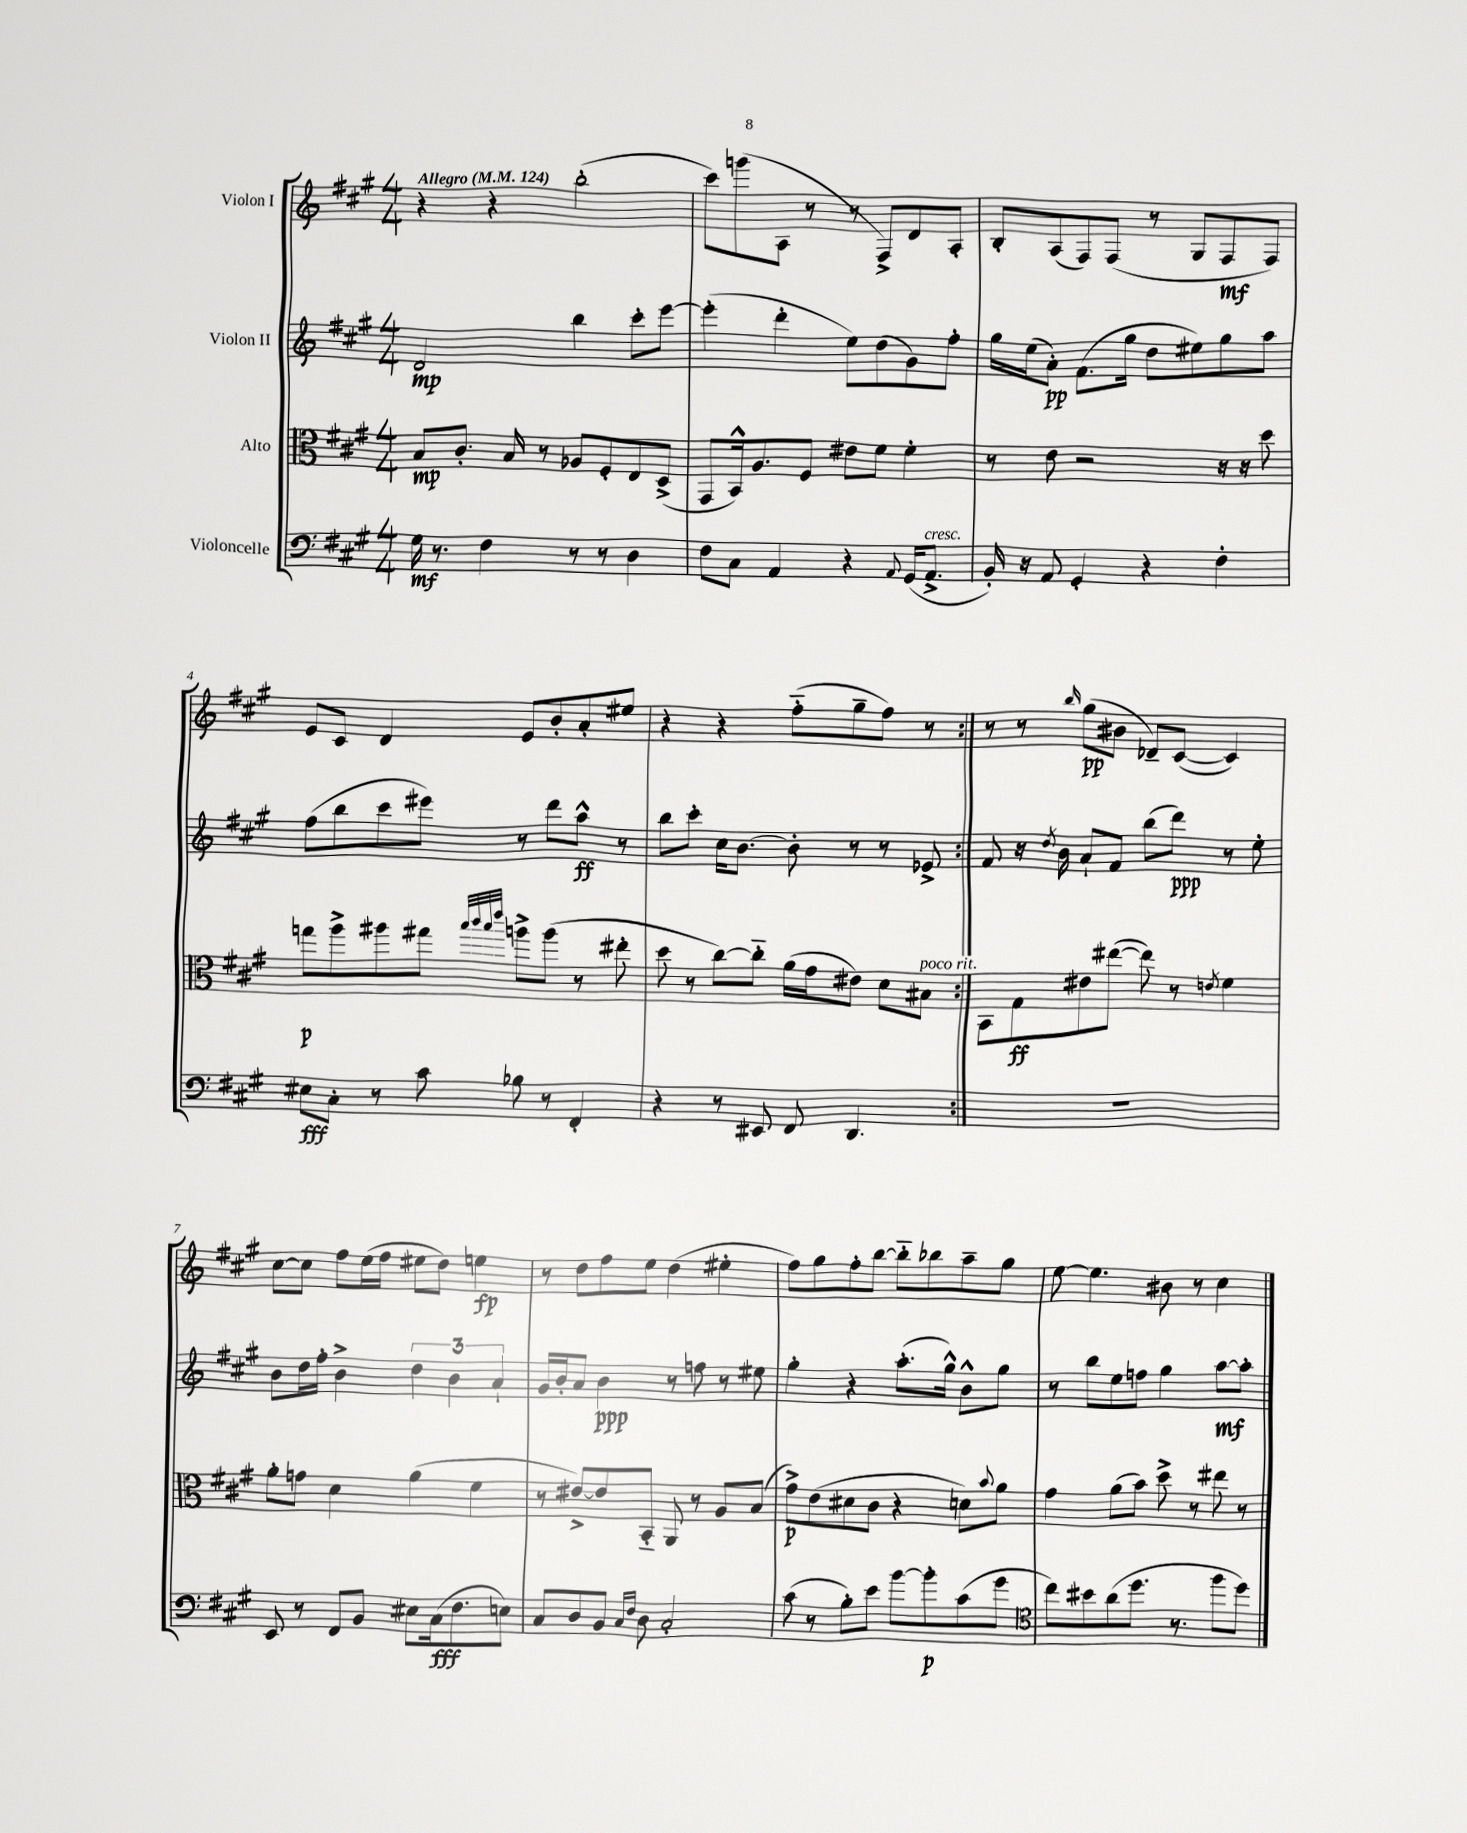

**kern	**dynam	**kern	**dynam	**kern	**dynam	**kern	**dynam
*part4	*part4	*part3	*part3	*part2	*part2	*part1	*part1
*staff4	*staff4	*staff3	*staff3	*staff2	*staff2	*staff1	*staff1
*I"Violoncelle	*	*I"Alto	*	*I"Violon II	*	*I"Violon I	*
*clefF4	*	*clefC3	*	*clefG2	*	*clefG2	*
*k[f#c#g#]	*	*k[f#c#g#]	*	*k[f#c#g#]	*	*k[f#c#g#]	*
*M4/4	*	*M4/4	*	*M4/4	*	*M4/4	*
*MM124	*	*MM124	*	*MM124	*	*MM124	*
=1	=1	=1	=1	=1	=1	=1	=1
!	!	!	!	!	!	!LO:TX:a:B:t=Allegro	!
16G#\	mf	8B/L	mp	2d/	mp	4r	.
8.r	.	.	.	.	.	.	.
.	.	8.c#'/J	.	.	.	.	.
4F#\	.	.	.	.	.	4r	.
.	.	16B/	.	.	.	.	.
.	.	8r	.	.	.	.	.
8r	.	8A-X/L	.	4bb\	.	(2bb'\	.
8r	.	8F#'/	.	.	.	.	.
4D\	.	8E/	.	8ccc#'\L	.	.	.
.	.	(8D^/J	.	[8eee\J	.	.	.
=2	=2	=2	=2	=2	=2	=2	=2
8F#\L	.	8GG#/L	.	(4eee'\]	.	8ccc#\L)	.
8C#\J	.	16BB^^/k)	.	.	.	(8gggn\	.
.	.	8.A/	.	.	.	.	.
4AA/	.	.	.	4ddd'\	.	8A\J	.
.	.	8F#/J	.	.	.	8r	.
4r	.	8e#X\L	.	8ee\L)	.	8r	.
.	.	8f#\J	.	(8dd\	.	8F#^/L)	.
8qqAA/	.	.	.	.	.	.	.
(16GG#/KL	.	4f#'\	.	8g#\)	.	8d/	.
!LO:TX:a:i:t=cresc.	!	!	!	!	!	!	!
8.AA^/J	.	.	.	.	.	.	.
.	.	.	.	8ff#'\J	.	8A'/J	.
=3	=3	=3	=3	=3	=3	=3	=3
16BB'/)	.	8r	.	16gg#\LL	.	8B'/L	.
16r	.	.	.	(16ee\J	.	.	.
8AA/	.	8e\	.	8a'\J)	pp	(8A/	.
4GG#'/	.	2r	.	(8.f#\L	.	8F#/)	.
.	.	.	.	.	.	(8F#/J	.
.	.	.	.	16gg#\Jk	.	.	.
4r	.	.	.	8dd\L	.	8r	.
.	.	.	.	8ee#X\)	.	8G#/L	.
4F#'\	.	16r	.	8gg#\	.	8F#/	mf
.	.	16r	.	.	.	.	.
.	.	8dd\	.	8aa\J	.	8F#/J)	.
!!LO:LB:g=z
=4	=4	=4	=4	=4	=4	=4	=4
8E#X\L	fff	8ggn\L	p	(8ff#\L	.	8e/L	.
8C#'\J	.	8aa^\	.	8bb\	.	8c#/J	.
8r	.	8aa#X\	.	8ccc#\	.	4d/	.
8c#\	.	8gg#X\J	.	8eee#X\J)	.	.	.
.	.	32qqbb/LLL	.	.	.	.	.
.	.	32qqccc#/	.	.	.	.	.
.	.	32qqbb/	.	.	.	.	.
.	.	32qqeee/JJJ	.	.	.	.	.
8B-X\	.	8aan^\L	.	8r	.	8e/L	.
8r	.	(8aa\J	.	8ddd\L	.	8b'/	.
4FF#'/	.	8r	.	8aa^^\J	ff	8a'/	.
.	.	8ee#X'\	.	8r	.	8ee#X/J	.
=5	=5	=5	=5	=5	=5	=5	=5
4r	.	8dd\	.	8bb\L	.	4r	.
.	.	8r	.	8ccc#'\J	.	.	.
8r	.	[8cc#\L)	.	16cc#\KL	.	4r	.
.	.	.	.	[8.b\J	.	.	.
8EE#X/	.	8cc#\J]	.	.	.	.	.
8FF#/	.	(16a\LL	.	8b'\]	.	(8ff#\L	.
.	.	16g#\J	.	.	.	.	.
4.DD/	.	8e#X\J)	.	8r	.	8gg#~\	.
.	.	8d\L	.	8r	.	8ff#\J)	.
!	!	!LO:TX:a:i:t=poco rit.	!	!	!	!	!
.	.	8B#X\J	.	8e-X^/	.	8r	.
=6:|!	=6:|!	=6:|!	=6:|!	=6:|!	=6:|!	=6:|!	=6:|!
1r	.	8BB\L	.	8f#/	.	8r	.
.	.	8G#\	ff	16r	.	8r	.
.	.	.	.	8qdd/	.	.	.
.	.	.	.	16b\	.	.	.
.	.	.	.	.	.	16qqbb/	.
.	.	8e#X\	.	8a`/L	.	(8gg#\L	pp
.	.	([8ee#X\J	.	8f#/J	.	8b#X\J	.
.	.	8ee#\])	.	(8bb\L	.	8d-X~/L)	.
.	.	8r	.	8ddd\J)	ppp	([8c#/J	.
.	.	8qen/	.	.	.	.	.
.	.	4f#\	.	8r	.	4c#/])	.
.	.	.	.	8ee'\	.	.	.
!!LO:LB:g=z
=7	=7	=7	=7	=7	=7	=7	=7
8EE/	.	8a'\L	.	8b\L	.	[8cc#\L	.
8r	.	8gn\J	.	16dd\L	.	8cc#\J]	.
.	.	.	.	16ff#'\JJ	.	.	.
8FF#/L	.	4d\	.	4b^\	.	8ff#\L	.
8BB/J	.	.	.	.	.	(16ee\L	.
.	.	.	.	.	.	16ff#\JJ	.
8E#X\L	.	(4a\	.	6dd\	.	8ee#X\L	.
(16C#\k	fff	.	.	.	.	8dd\J)	.
.	.	.	.	6b\	.	.	.
8.F#\	.	.	.	.	.	.	.
.	.	4f#\	.	.	.	4een\	fp
.	.	.	.	6a`/	.	.	.
8En\J)	.	.	.	.	.	.	.
=8	=8	=8	=8	=8	=8	=8	=8
8C#/L	.	8r	.	16g#/LL	.	8r	.
.	.	.	.	16b'/J	.	.	.
8D/	.	[8e#X^/L)	.	8a/J	.	8dd\L	.
8BB/J	.	8e#/]	.	4b\	ppp	8ff#\	.
16qqC#/LL	.	.	.	.	.	.	.
16qqF#/JJ	.	.	.	.	.	.	.
8D\	.	8BB/J	.	.	.	8ee\J	.
2C#'/	.	8AA/	.	8r	.	(4dd\	.
.	.	8r	.	8ffn\	.	.	.
.	.	8A/L	.	8r	.	4ee#X'\	.
.	.	(8B/J	.	8ee#X\	.	.	.
=9	=9	=9	=9	=9	=9	=9	=9
(8c#\	.	8g#^\L)	p	4gg#'\	.	8ff#\L)	.
8r	.	(8e\	.	.	.	8gg#\	.
8B'\L)	.	8d#X\	.	4r	.	8ff#'\	.
8e\J	.	8c#\J	.	.	.	[8bb\J	.
[8b\L	.	4r	.	(8.aa'\L	.	8bb\L]	.
8b'\]	p	.	.	.	.	8bb-X\	.
.	.	.	.	16gg#^^\Jk)	.	.	.
(8c#\	.	8dn\L)	.	8b^^\L	.	8aa~\	.
.	.	8qqb/	.	.	.	.	.
8g#\J	.	8a\J	.	8gg#\J	.	8gg#\J	.
=10	=10	=10	=10	=10	=10	=10	=10
*clefC4	*	*	*	*	*	*	*
8cc#\L)	.	4g#\	.	8r	.	[8ee\	.
8b#X\	.	.	.	8bb\L	.	4.ee\]	.
(8a\	.	(8a\L	.	8ee\	.	.	.
8.dd\J	.	8b\J)	.	8ffn\J	.	.	.
.	.	8dd^\	.	4gg#\	.	8b#X\	.
8.r	.	.	.	.	.	.	.
.	.	8r	.	.	.	8r	.
8ff#\L	.	8ee#X\	.	[8aa\L	mf	4cc#\	.
8dd\J)	.	8r	.	8aa'\J]	.	.	.
==	==	==	==	==	==	==	==
*-	*-	*-	*-	*-	*-	*-	*-
